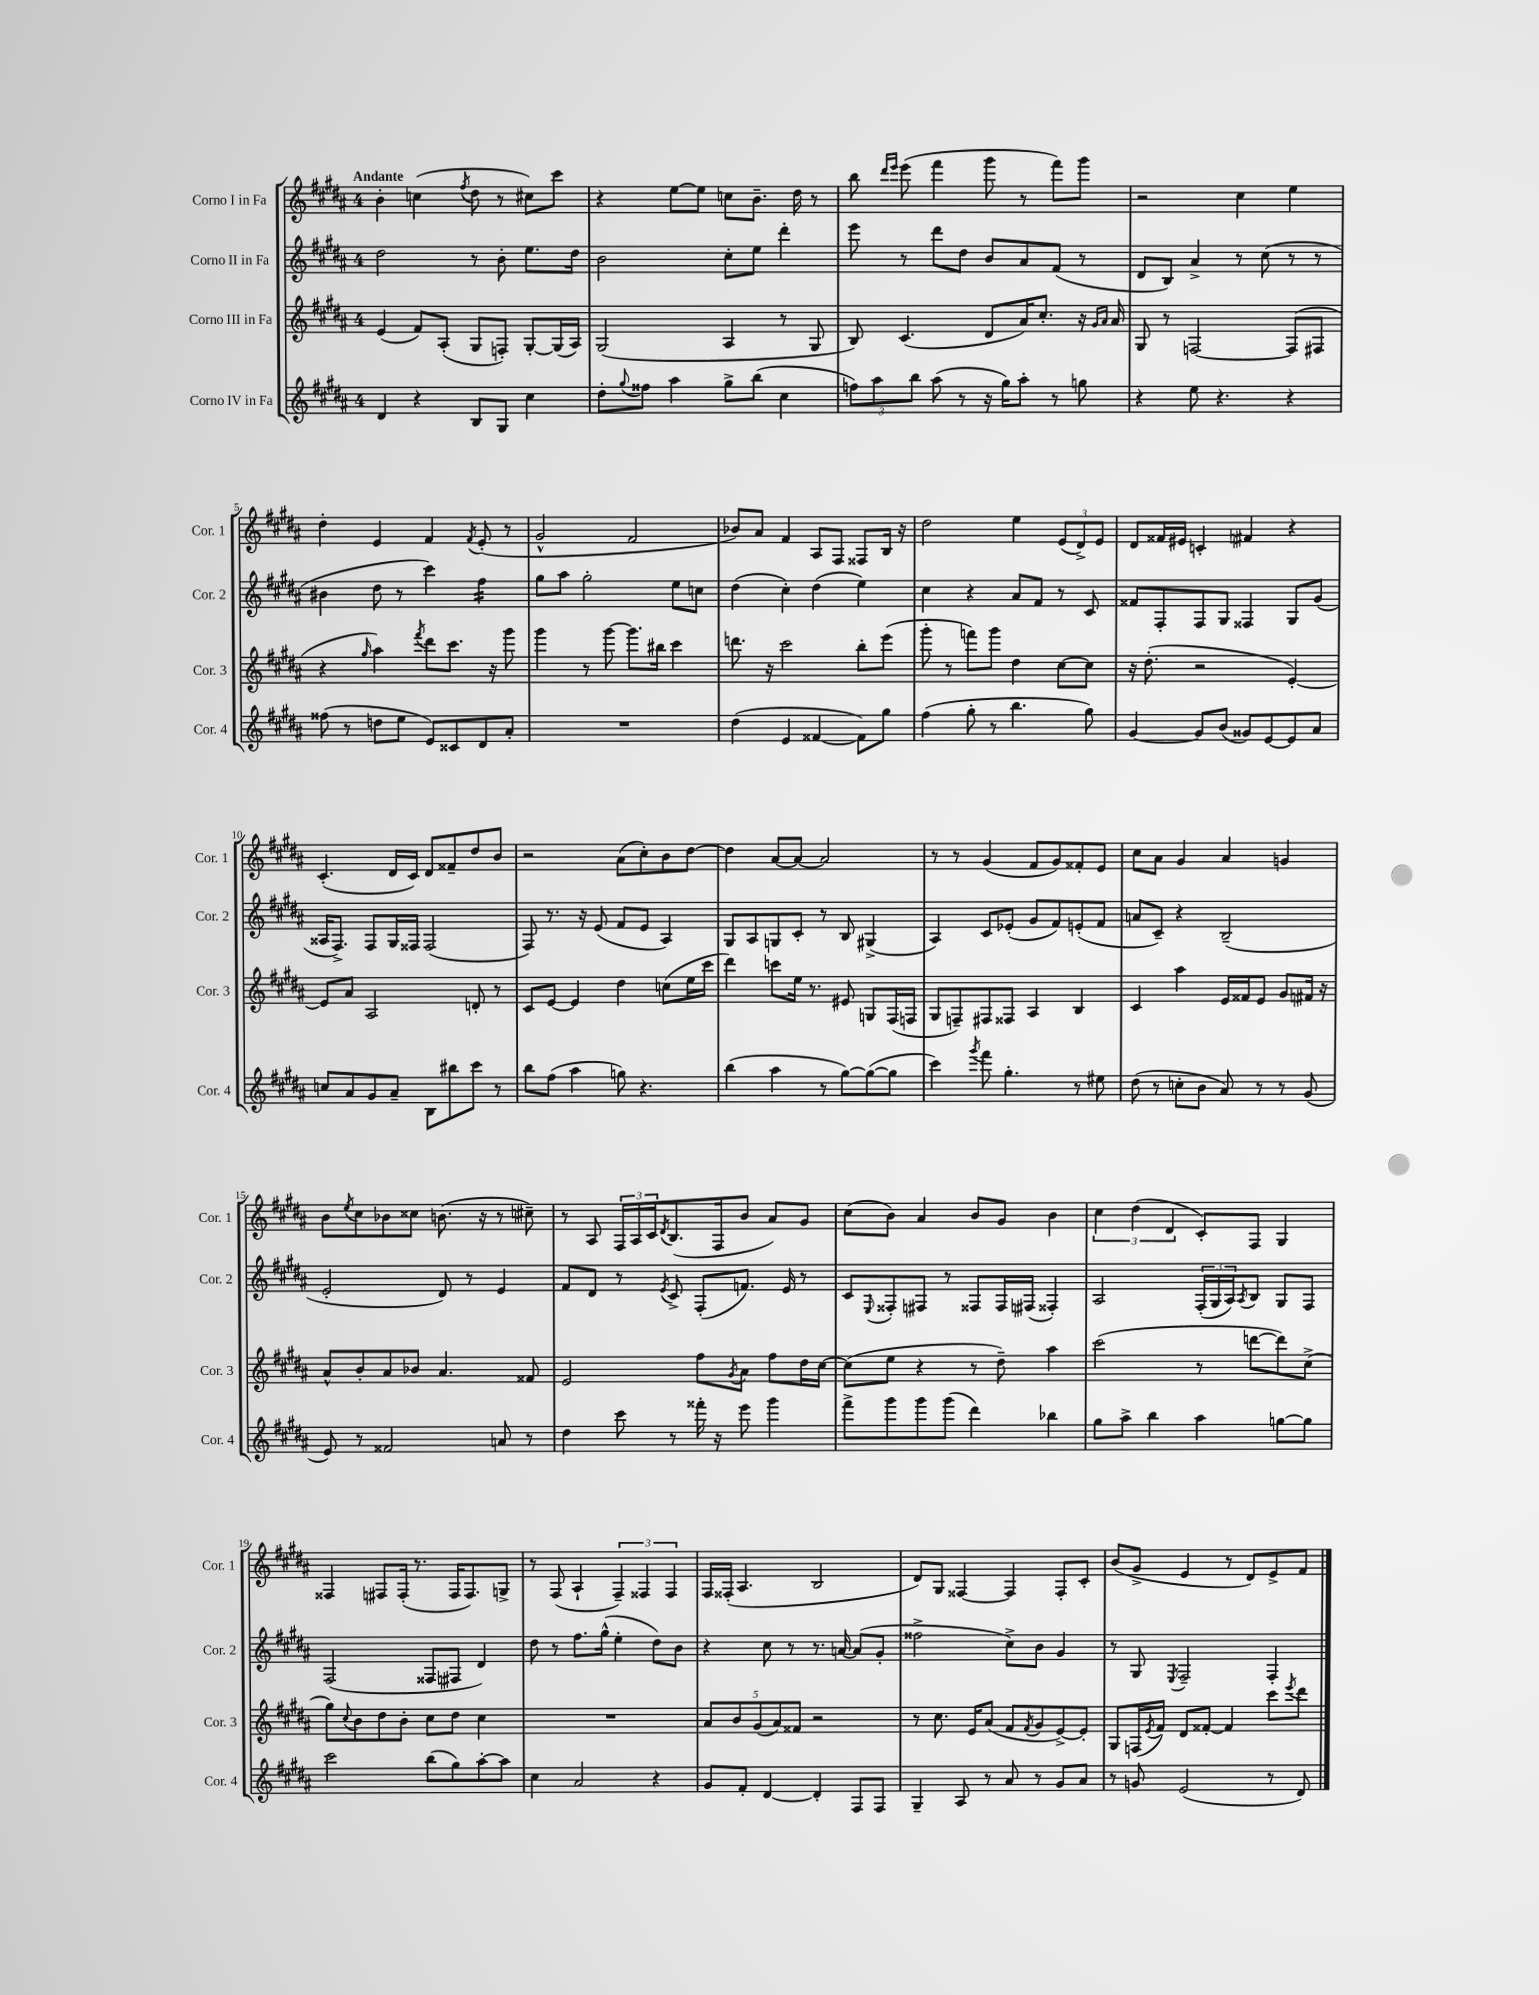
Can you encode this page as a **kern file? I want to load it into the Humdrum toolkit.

**kern	**kern	**kern	**kern
*part4	*part3	*part2	*part1
*staff4	*staff3	*staff2	*staff1
*I"Corno IV in Fa	*I"Corno III in Fa	*I"Corno II in Fa	*I"Corno I in Fa
*I'Cor. 4	*I'Cor. 3	*I'Cor. 2	*I'Cor. 1
*clefG2	*clefG2	*clefG2	*clefG2
*k[f#c#g#d#a#]	*k[f#c#g#d#a#]	*k[f#c#g#d#a#]	*k[f#c#g#d#a#]
*M4/4	*M4/4	*M4/4	*M4/4
=1	=1	=1	=1
!	!	!	!LO:TX:a:B:t=Andante
4d#/	(4e/	2dd#\	4b'\
4r	8f#/L)	.	(4ccn\
.	(8A#'/J	.	.
.	.	.	8qff#/
8B/L	8G#/L	8r	8dd#\
8G#/J	8Fn'/J)	8b'\	8r
4cc#\	[8G#'/L	8.ee\L	8cc#X\L)
.	(16G#/L]	.	8ccc#\J
.	16A#/JJ)	16dd#\Jk	.
=2	=2	=2	=2
8dd#'\L	(2G#/	2b\	4r
8qqgg#/	.	.	.
8ff##X\J	.	.	.
4aa#\	.	.	[8ee\L
.	.	.	8ee\J]
8gg#^\L	4A#/	8cc#'\L	8ccn\L
(8bb\J	.	8ee\J	8.b~\J
4cc#\	8r	4ddd#'\	.
.	.	.	16dd#\
.	8G#/	.	8r
=3	=3	=3	=3
12ffn\L)	8B/)	8eee\	8bb\
12aa#\	.	.	.
.	.	.	16qqddd#/LL
.	.	.	16qqeee/JJ
.	(4.c#/	8r	(8eee\
12bb\J	.	.	.
(8aa#\	.	8ddd#\L	4fff#\
8r	.	8dd#\J	.
16r	8d#/L	8b/L	8ggg#\
16gg#\KL)	.	.	.
8aa#'\J	16a#/K)	8a#/	8r
.	8.cc#'/J	.	.
8r	.	(8f#/J	8fff#\L)
8ggn\	16r	8r	8ggg#\J
.	16qqg#/LL	.	.
.	16qqa#/JJ	.	.
.	16a#/	.	.
=4	=4	=4	=4
4r	8G#/	8d#/L	2r
.	8r	8B/J)	.
8ee\	[2Fn/	4a#^/	.
4.r	.	.	.
.	.	8r	4cc#\
.	.	(8cc#\	.
4r	(8F/L]	8r	4ee\
.	8F#X/J	8r	.
!!LO:LB:g=z
=5	=5	=5	=5
(8ff##X\	4r	4b#X\	4dd#'\
8r	.	.	.
.	16qqgg#/	.	.
8ddn\L	4aa#\)	8dd#\	4e/
8ee\J	.	8r	.
.	8qfff#/	.	.
8e/L)	8ddd#\L	4ccc#\)	4f#/
8c##X/	8.ccc#\J	.	.
.	.	.	8qf#/
*	*	*tremolo	*
8d#/	.	16ff#\LL	(8e'/
.	16r	16ff#\	.
8a#'/J	8ggg#\	16ff#\	8r
.	.	16ff#\JJ	.
*	*	*Xtremolo	*
=6	=6	=6	=6
1r	4ggg#\	8gg#\L	2g#^^/
.	.	8aa#\J	.
.	8r	2gg#'\	.
.	[8ggg#\	.	.
.	8.ggg#\L]	.	2f#/
.	16bb#X\Jk	.	.
.	4ccc#\	8ee\L	.
.	.	8ccn\J	.
=7	=7	=7	=7
(4dd#\	8.dddn\	(4dd#\	8b-X/L)
.	.	.	8a#/J
.	16r	.	.
4e/	2ccc#\	4cc#'\)	4f#/
[4f##X/	.	(4dd#\	8A#/L
.	.	.	8F#/J
8f##\L])	8bb'\L	4ee\)	8F##X/L
8gg#\J	(8eee\J	.	16B/Jk
.	.	.	16r
=8	=8	=8	=8
(4ff#\	8ggg#'\	4cc#\	2dd#\
.	8r	.	.
8gg#'\	8fffn\L)	4r	.
8r	8ggg#\J	.	.
4.bb\	4dd#\	8a#/L	4ee\
.	.	8f#/J	.
.	[8cc#\L	8r	(12e/L
.	.	.	12d#^/)
8gg#\)	8cc#\J]	8c#/	.
.	.	.	12e/J
=9	=9	=9	=9
[4g#/	16r	8f##X/L	8d#/L
.	(8.dd#'\	.	.
.	.	8F#'/	16f##X/L
.	.	.	16e#X/JJ
8g#/L]	2r	8F#/	4cn'/
(8b/J	.	8G#/J	.
8g##X/L)	.	4F##X/	4f#X/
[8e/	.	.	.
8e/]	[4e'/)	8G#/L	4r
8a#/J	.	(8g#/J	.
!!LO:LB:g=z
=10	=10	=10	=10
8ccn/L	8e/L]	16A##X/KL	(4.c#'/
.	.	8.F#^/J)	.
8a#/	8a#/J	.	.
8g#/	2A#/	8F#/L	.
8a#~/J	.	16G#/L	16d#/LL
.	.	16F##X/JJ	16c#/JJ)
8B\L	.	(2F##/	8d#/L
8bb#X\	.	.	8f##X~/
8ccc#\J	8dn'/	.	8dd#/
8r	8r	.	8b/J
=11	=11	=11	=11
8bb\L	8c#/L	8F#/)	2r
(8ff#\J	[8e/J	8.r	.
4aa#\	4e/]	.	.
.	.	16r	.
.	.	(8e/	.
8ggn\)	4dd#\	8f#/L	(8a#\L
4.r	.	8e/J	8cc#'\)
.	(8ccn\L	4A#/)	8b\
.	16ee\L	.	[8dd#\J
.	16ccc#\JJ	.	.
=12	=12	=12	=12
(4bb\	4ddd#\)	8G#/L	4dd#\]
.	.	8A#/	.
4aa#\	8cccn\L	8Gn/	[8a#/L
.	16ee\Jk	8c#'/J	8a#/J_
.	8.r	.	.
8r	.	8r	2a#/]
[8gg#\L)	8e#X/	8B/	.
(8gg#\_	8Gn/L	(4G#X^/	.
8gg#\J]	(16F#/L	.	.
.	16Fn/JJ	.	.
=13	=13	=13	=13
4ccc#\)	8G#/L	4A#/)	8r
.	8Fn~/)	.	8r
8qggg#/	.	.	.
8fff#\	8F#X/	8c#/L	(4g#/
4.gg#'\	8F##X/J	(8e-X'/J	.
.	4A#/	8g#/L	8f#/L
.	.	8f#/)	8g#/)
8r	4B/	(8en'/	8f##X'/
8ee#X\	.	8f#/J	8e/J
=14	=14	=14	=14
(8dd#\	4c#/	8an/L	8cc#\L
8r	.	8c#~/J)	8a#\J
8ccn'\L	4aa#\	4r	4g#/
8b\J	.	.	.
8a#/)	16e/LL	(2B~/	4a#/
.	16f##X/J	.	.
8r	8e/J	.	.
8r	8g#/L	.	4gn/
(8g#/	16f#X/Jk	.	.
.	16r	.	.
!!LO:LB:g=z
=15	=15	=15	=15
8e/)	8a#^^/L	2e'/	8b\L
.	.	.	8qee/
8r	8b'/	.	8cc#\
2f##X/	8a#/	.	8b-X\
.	8b-X/J	.	8cc##X\J
.	4.a#/	8d#/)	(8.bn\
.	.	8r	.
.	.	.	16r
8an/	.	4e/	8r
8r	8f##X/	.	8cc#X~\)
=16	=16	=16	=16
4dd#\	2e/	8f#/L	8r
.	.	8d#/J	8A#/
8ccc#\	.	8r	24F#/LL
.	.	.	24A#/
.	.	.	24c#/J
.	.	8qe/	8qd#/
8r	.	8c#^/	(8.B/
16fff##X'\	8ff#\L	(8F#'/L	.
16r	.	.	16F#/k
.	8qg#/	.	.
8eee\	8a#\J	8.fn/J)	8b/J
4ggg#\	8ff#\L	.	8a#/L)
.	.	16e/	.
.	16dd#\L	8r	8g#/J
.	[16cc#\JJ	.	.
=17	=17	=17	=17
8fff#^\L	(8cc#\L]	8c#/L	(8cc#\L
.	.	8qqE/	.
8ggg#\	8ee\J	8F##X'/	8b\J)
8ggg#\	4r	8F#X/J	4a#/
(8ggg#\J	.	8r	.
4ddd#\)	8r	8F##X/L	8b/L
.	8dd#~\)	16F##/L	8g#/J
.	.	(16F#X/JJ	.
4bb-X\	4aa#\	4F##X'/)	4b\
=18	=18	=18	=18
8gg#\L	(2ccc#\	2A#/	6cc#\
8aa#^\J	.	.	.
.	.	.	(6dd#\
4bb\	.	.	.
.	.	.	6d#/
4aa#\	8r	(24F#'/LL	8c#'/L)
.	.	24G#/	.
.	.	24A#/J)	.
.	.	8qA#/	.
.	[8dddn\L	8B/J	8F#/J
[8ggn\L	8ddd\])	8G#/L	4G#/
8gg\J]	(8cc#^\J	8F#/J	.
!!LO:LB:g=z
=19	=19	=19	=19
2ccc#\	8gg#\L)	(2F#/	4F##X/
.	8qqcc#/	.	.
.	8b\	.	.
.	8dd#\	.	8F#X/L
.	8b'\J	.	(16F#'/Jk
.	.	.	8.r
(8bb\L	8cc#\L	8F##X/L	.
8gg#\)	8dd#\J	8F#X/J	16F#/KL
.	.	.	8.F#/)
[8aa#'\	4cc#\	4d#/)	.
8aa#\J]	.	.	8Gn^/J
=20	=20	=20	=20
4cc#\	1r	8dd#\	8r
.	.	8r	(8F#/
2a#/	.	8.ff#\L	4A#`/
.	.	(16gg#^^\Jk	.
.	.	4ee'\	6F#~/)
.	.	.	6F##X/
4r	.	8dd#\L)	.
.	.	.	6F##/
.	.	8b\J	.
=21	=21	=21	=21
8g#/L	10a#/L	4r	16F#/LL
.	.	.	(16F##X'/JJ
.	10b/	.	.
8f#'/J	.	.	4.A#/
.	(10g#/	.	.
[4d#/	.	8cc#\	.
.	10a#/)	.	.
.	.	8r	.
.	10f##X/J	.	.
4d#'/]	2r	8.r	2B/
.	.	[16an/	.
8F#/L	.	(8a/L]	.
8F#/J	.	8g#'/J	.
=22	=22	=22	=22
4G#~/	8r	2ff##X^\	8d#/L)
.	8.cc#\	.	8G#/J
8A#/	.	.	[4F##X/
.	16e/KL	.	.
8r	(8a#/J	.	.
8a#/	8f#/L	8cc#^\L)	4F##/]
.	8qf#/	.	.
8r	8g#/	8b\J	.
8g#/L	[8e^/)	4g#/	8F##'/L
8a#/J	8e'/J]	.	8c#'/J
=23	=23	=23	=23
8r	8G#/L	8r	(8b/L
8gn/	(16Fn/L	8G#/	8g#^/J
.	8qe/	.	.
.	16f#/JJ)	.	.
.	.	8qE/	.
(2e/	8d#/L	2F#~/	4e/
.	[8f##X'/J	.	.
.	4f##/]	.	8r
.	.	.	8d#/L)
8r	8ccc#\L	4F#'/	8e^/
.	8qeee/	.	.
8d#/)	8ddd#\J	.	8f#/J
==	==	==	==
*-	*-	*-	*-
